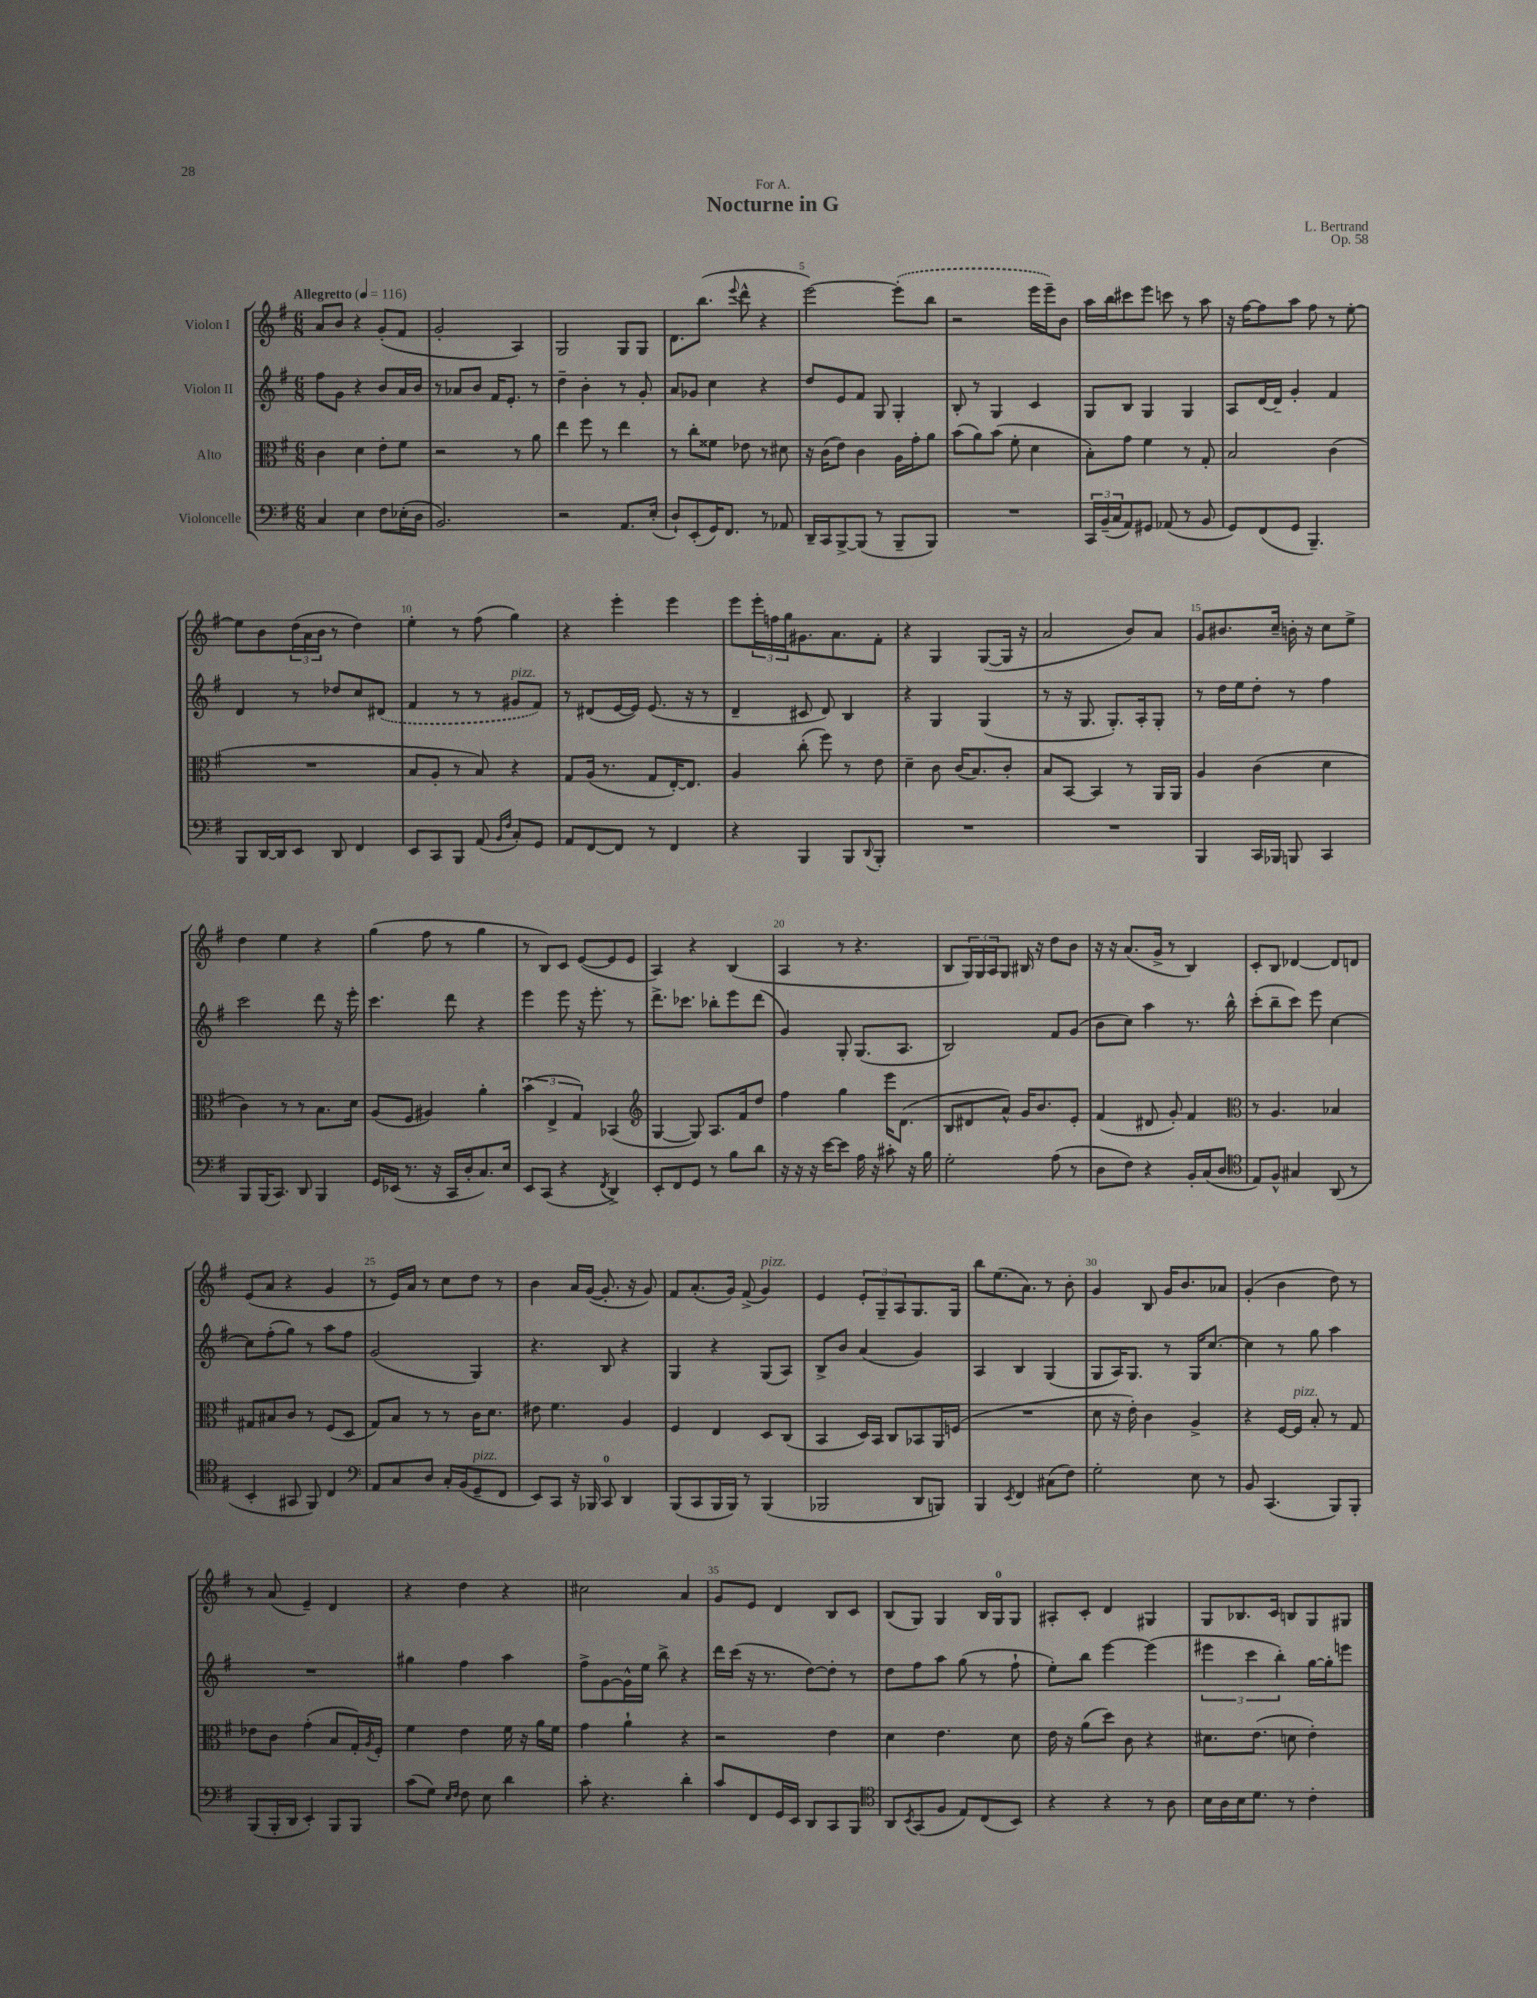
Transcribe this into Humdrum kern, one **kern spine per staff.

**kern	**kern	**kern	**kern
*part4	*part3	*part2	*part1
*staff4	*staff3	*staff2	*staff1
*I"Violoncelle	*I"Alto	*I"Violon II	*I"Violon I
*clefF4	*clefC3	*clefG2	*clefG2
*k[f#]	*k[f#]	*k[f#]	*k[f#]
*M6/8	*M6/8	*M6/8	*M6/8
*MM116	*MM116	*MM116	*MM116
=1	=1	=1	=1
!	!	!	!LO:TX:a:B:t=Allegretto
4C/	4c\	8ff#\L	8a/L
.	.	8g\J	8b/J
4E\	4d\	4r	4r
8F#\L	8e'\L	8b/L	(8g'/L
(16E-X'\L	8f#\J	16a/L	8f#/J
16D\JJ	.	16b/JJ	.
=2	=2	=2	=2
2.BB/)	2r	8r	2g'/
.	.	8a-X/L	.
.	.	8b/J	.
.	.	16f#/KL	.
.	.	8.e'/J	.
.	8r	.	4A/)
.	8a\	8r	.
=3	=3	=3	=3
2r	4ee\	4dd~\	2G/
.	8ff#\	4b'\	.
.	8r	.	.
8.AA/L	4ee\	8r	8G/L
.	.	8g'/	8G/J
(16E'/Jk	.	.	.
=4	=4	=4	=4
8D`/L)	8r	8a/L	8.d\L
(8EE'/	8cc'\L	8g-X/J	.
.	.	.	(8.bb\J
16GG/K)	8f##X\J	4cc\	.
8.FF#/J	.	.	.
.	.	.	8qqeee/
.	8e-X\	.	8ddd^^\
8r	8r	4r	4r
8AA-X/	8d#X\	.	.
=5	=5	=5	=5
16DD~/LL	16r	8dd/L	[2eee\)
16CC/J	(16c\KL	.	.
[8BBB^/	8e\J)	8e/	.
(8BBB/J]	4c\	8f#/J	.
8r	.	8G/	.
8BBB~/L	16A\LL	4G'/	(8eee'\L]
.	16g'\J	.	.
8BBB/J)	8a\J	.	8bb\J
=6	=6	=6	=6
2.r	(8b\L	8B'/	2r
.	8a\)	8r	.
.	(8b\J	4G/	.
.	8f#'\	.	.
.	4d\	4c/	16eee\LL
.	.	.	16eee~\J)
.	.	.	8b\J
=7	=7	=7	=7
24CC/LL	8B'\L)	8G/L	16aa\LL
(24BB~/	.	.	.
.	.	.	16bb\J
24C/J	.	.	.
8AA/)	8g\J	8B/J	8ccc#X\
8GG#X/J	4f#\	4G/	8eee\J
(8AA-X/	.	.	8cccn\
8r	8r	4G/	8r
8BB/	8G'/	.	8aa\
=8	=8	=8	=8
8GG/L)	2B/	8A/L	16r
.	.	.	[16ff#\KL
(8FF#/	.	[16d/L	8ff#\]
.	.	16d~/JJ]	.
8GG/J	.	4g'/	8aa\J
4.BBB~/)	.	.	8ff#\
.	(4c\	4f#/	8r
.	.	.	[8ee'\
!!LO:LB:g=z
=9	=9	=9	=9
8BBB/L	2.r	4d/	8ee\L]
[16DD/L	.	.	8b\
16DD/J]	.	.	.
8EE/J	.	8r	(24dd\L
.	.	.	24a\
.	.	.	24b\JJ
8DD/	.	8dd-X/L	8r
4FF#/	.	8cc/	4dd\)
.	.	(8d#X/J	.
=10	=10	=10	=10
8EE/L	8B/L	4f#/	4ee'\
8CC/	8A'/J	.	.
8BBB/J	8r	8r	8r
(8AA/	8B/)	8r	(8ff#\
16qqBB/LL	.	.	.
16qqF#/JJ	.	.	.
!	!	!LO:TX:a:i:t=pizz.	!
8C'/L)	4r	8g#X/L	4gg\)
8GG/J	.	8f#/J)	.
=11	=11	=11	=11
8AA/L	8G/L	8r	4r
[8FF#/	(16A/Jk	(8d#X/L	.
.	8.r	.	.
8FF#/J]	.	[16e/L	4eee'\
.	.	16e/JJ])	.
8r	8G/L	(8.e/	.
4FF#/	[16E'/K)	.	4eee\
.	8.E/J]	16r	.
.	.	8r	.
=12	=12	=12	=12
4r	4A/	4d~/	8eee\L
.	.	.	24eee'\L
.	.	.	24ffn\
.	.	.	24gg\J
4BBB/	(8cc'\	8c#X/	8.g#X\
.	8ff#\)	8d/)	.
.	.	.	8.a\
8BBB/L	8r	4B/	.
8qqDD/	.	.	.
8BBB'/J	8e\	.	8f#'\J
=13	=13	=13	=13
2.r	4d~\	4r	4r
.	8c\	4G/	4G/
.	(16c/KL	.	.
.	8.B/)	.	.
.	.	(4G/	([8G/L
.	8c'/J	.	16G/Jk]
.	.	.	16r
=14	=14	=14	=14
2.r	8B/L	8r	2a/
.	[8BB/J	16r	.
.	.	8.G/	.
.	4BB/]	.	.
.	.	8.G'/L)	.
.	8r	.	8b/L)
.	.	16A'/k	.
.	16AA/LL	8G'/J	8a/J
.	16AA/JJ	.	.
=15	=15	=15	=15
4BBB/	4A/	8r	8g/L
.	.	16dd\LL	8.b#X/
.	.	16ee\J	.
16CC/LL	(4c\	8dd'\J	.
16BBB-X/JJ	.	.	16cc~/Jk
8BBBn/	.	8r	16bn'\
.	.	.	16r
4CC/	4d\	4ff#\	8cc\L
.	.	.	8ee^\J
!!LO:LB:g=z
=16	=16	=16	=16
8BBB/L	4c\)	2ccc\	4dd\
(16BBB/K	.	.	.
8.CC/J)	.	.	.
.	8r	.	4ee\
8DD/	8r	.	.
4BBB/	8.B\L	8ddd\	4r
.	.	16r	.
.	16d\Jk	16eee'\	.
=17	=17	=17	=17
16GG/LL	(8A/L	4.ccc\	(4gg\
(16EE-X/JJ	.	.	.
8.r	8F#/J	.	.
.	4A#X/)	.	8ff#\
16r	.	.	.
16CC/LL	.	8ddd\	8r
16D'/J	.	.	.
8.C/)	4a'\	4r	4gg\
16E/Jk	.	.	.
=18	=18	=18	=18
8EE/L	(6b\	4eee\	8r
(8CC/J	.	.	8B/L)
.	6E^/	.	.
4r	.	8eee\	8c/J
.	6G/)	.	.
.	.	16r	([8e/L
.	.	8.eee'\	.
8qFF#/	.	.	.
4DD^/)	(4BB-X/	.	8e/]
.	.	8r	8e/J
=19	=19	=19	=19
*	*clefG2	*	*
8EE'/L	[4G/	8.ddd^\L	4A/)
8FF#/	.	.	.
.	.	8.ccc-X\J	.
8GG/J	8G/])	.	4r
8r	8.A/L	8bb-X'\L	.
8B\L	.	8eee\	(4B/
.	16f#/k	.	.
8d\J	8dd/J	(8ddd\J	.
=20	=20	=20	=20
16r	4ff#\	4g/)	4A/
16r	.	.	.
16r	.	.	.
[16e\KL	.	.	.
8e\J]	4gg\	8G'/	8r
16A\	.	(8.G/L	4.r
16r	.	.	.
8c#X'\	16eee\KL	.	.
.	(8.d\J	8.A/J	.
16r	.	.	.
16B\	.	.	.
=21	=21	=21	=21
2G'\	8B/L	2B/)	8B/L
.	8d#X/	.	24G/L)
.	.	.	24G/
.	.	.	24A/J
.	8a^^/J)	.	8G/J
.	16g/KL	.	16B#X/
.	8.b/	.	16r
(8A\	.	8f#/L	8dd\L
8r	8e'/J	(8g/J	8b\J
=22	=22	=22	=22
8D\L	(4f#/	8b\L	16r
.	.	.	16r
8F#\J)	.	8cc\J)	(8.a/L
4r	8d#X/	4aa\	.
.	.	.	16g^/Jk
.	8g'/)	.	8r
16BB'/LL	4f#/	8.r	4B/)
(16C/J	.	.	.
8D/J	.	.	.
.	.	16bb^^\	.
=23	=23	=23	=23
*clefC4	*clefC3	*	*
8E/L)	8r	(8ccc'\L	8c'/L
8F#^^/J	4.A/	8bb~\	8B/J
4G#X/	.	8ccc\J)	[4d-X/
.	.	8eee\	.
(8AA/	4B-X/	[4cc\	8d-/L]
8r	.	.	8dn/J
!!LO:LB:g=z
=24	=24	=24	=24
4BB'/	8G#X/L	8cc\L]	(8e/L
.	8B#X/	(8ff#'\	8a/J
8GG#X/	8c/J	8gg\J)	4r
8FF#/)	8r	8r	.
4C/	(8F#/L	8aa\L	4g/
.	8D/J	8ff#\J	.
=25	=25	=25	=25
*clefF4	*	*	*
8AA/L	8G/L)	(2g/	8r
8C/	8B/J	.	16e/LL)
.	.	.	16a/JJ
8D/J	8r	.	8r
16C'/LL	8r	.	8cc\L
(16BB/J	.	.	.
!LO:TX:a:i:t=pizz.	!	!	!
8GG~/	16c\KL	4G/)	8dd\J
.	8.d\J	.	.
8FF#/J	.	.	8r
=26	=26	=26	=26
8EE/L)	8e#X\	4.r	4b\
8CC/J	4.f#\	.	.
16r	.	.	16a/LL
16BBB-X/	.	.	([16g/JJ
8CC/	.	8B/	8.g'/]
4DD/	4A/	4r	.
.	.	.	16r
.	.	.	8g/)
=27	=27	=27	=27
(8BBB/L	4F#/	4G/	8f#/L
8CC/	.	.	(8.a'/
16BBB/L	4E/	4r	.
16BBB/JJ)	.	.	16g/Jk)
8r	.	.	(8f#^/
!	!	!	!LO:TX:a:i:t=pizz.
(4BBB/	8D/L	(8G/L	4g/)
.	(8C/J	8A/J)	.
=28	=28	=28	=28
2BBB-X/	4BB/	8B^/L	4e/
.	.	8b/J	.
.	16D/LL)	(4a/	12e'/L
.	16BB/JJ	.	.
.	.	.	12G~/
.	8C/L	.	.
.	.	.	12A/
8DD/L	8BB-X/	4g/)	8.G/
8BBBn/J)	16AA/L	.	.
.	(16Fn/JJ	.	16G/Jk
=29	=29	=29	=29
4BBB/	2.r	4A/	8bb\L
.	.	.	(8.ee\
8qEE/	.	.	.
4FF#/	.	4B/	.
.	.	.	8.a\J)
(8C#X\L	.	(4G/	8r
8F#\J)	.	.	8b'\
=30	=30	=30	=30
2G'\	8d\	8G/L	4g/
.	16r	16A/K)	.
.	16e'\)	8.G/J	.
.	4c\	.	8B/
.	.	8r	16g/KL
.	.	.	8.b/
8E\	4A^/	16G/KL	.
.	.	[8.cc/J	.
8r	.	.	8a-X/J
=31	=31	=31	=31
8BB/	4r	4cc\]	(4g'/
(4.CC/	.	.	.
.	[16F#/LL	8r	4b\
!	!LO:TX:a:i:t=pizz.	!	!
.	16F#/JJ]	.	.
.	8B'/	8gg\	.
8BBB/L)	8r	4aa\	8dd\)
8BBB'/J	8G/	.	8r
!!LO:LB:g=z
=32	=32	=32	=32
(8BBB/L	8e-X\L	2.r	8r
16BBB'/L	8c\J	.	(8a/
16DD/JJ	.	.	.
4EE'/)	(4g'\	.	4e~/)
8BBB/L	8B/L	.	4d/
8BBB/J	16G'/L)	.	.
.	8qA/	.	.
.	16F#'/JJ	.	.
=33	=33	=33	=33
(8c\L	4f#\	4gg#X\	4r
8G\J)	.	.	.
16qqE/LL	.	.	.
16qqF#/JJ	.	.	.
8F#\	4e\	4ff#\	4dd\
8E\	.	.	.
4d\	16f#\	4aa\	4r
.	16r	.	.
.	16a\LL	.	.
.	16f#\JJ	.	.
=34	=34	=34	=34
8c'\	4g\	8ff#^\L	2cc#X\
4.r	.	[8g\	.
.	4a`\	16g^^\L]	.
.	.	16ee\JJ	.
.	.	8bb^\	.
4d'\	4r	4r	4a/
=35	=35	=35	=35
8c/L	2r	16ddd\LL	8g/L
.	.	(16ccc\JJ	.
8FF#/	.	16r	8e/J
.	.	8.r	.
16GG/L	.	.	4d/
16EE/JJ	.	.	.
8DD/L	.	[8dd\L)	.
8CC/	4e\	8dd'\J]	8B/L
8BBB/J	.	8r	8c/J
=36	=36	=36	=36
*clefC4	*	*	*
8AA/L	4d\	8dd\L	(8B/L
8qBB/	.	.	.
(8GG/	.	8ff#\	8G/J)
8F#/J	4.e\	8aa\J	4G/
8E/L)	.	(8gg\	.
(8C/	.	8r	16B/LL
.	.	.	16G/J
8BB/J)	8d\	8ff#`\	8G/J
=37	=37	=37	=37
4r	16e\	8ee'\L)	8A#X'/L
.	16r	.	.
.	(8a\L	8bb\J	8c'/J
4r	8dd\J)	[4eee\	4d/
.	8c\	.	.
8r	4r	(4eee\]	4G#X/
8A\	.	.	.
=38	=38	=38	=38
16B\LL	8.d#X\L	6eee#X\	8G/L
16A\	.	.	.
16B\J	.	.	8.B-X/
.	.	6ccc\	.
8.d\J	(8.e\J	.	.
.	.	.	16c/Jk
.	.	6bb'\)	.
8r	8dn\	.	8Bn/L
4c'\	4e'\)	[16gg\LL	8G/
.	.	16gg'\J]	.
.	.	8eeen\J	8G#X/J
==	==	==	==
*-	*-	*-	*-
